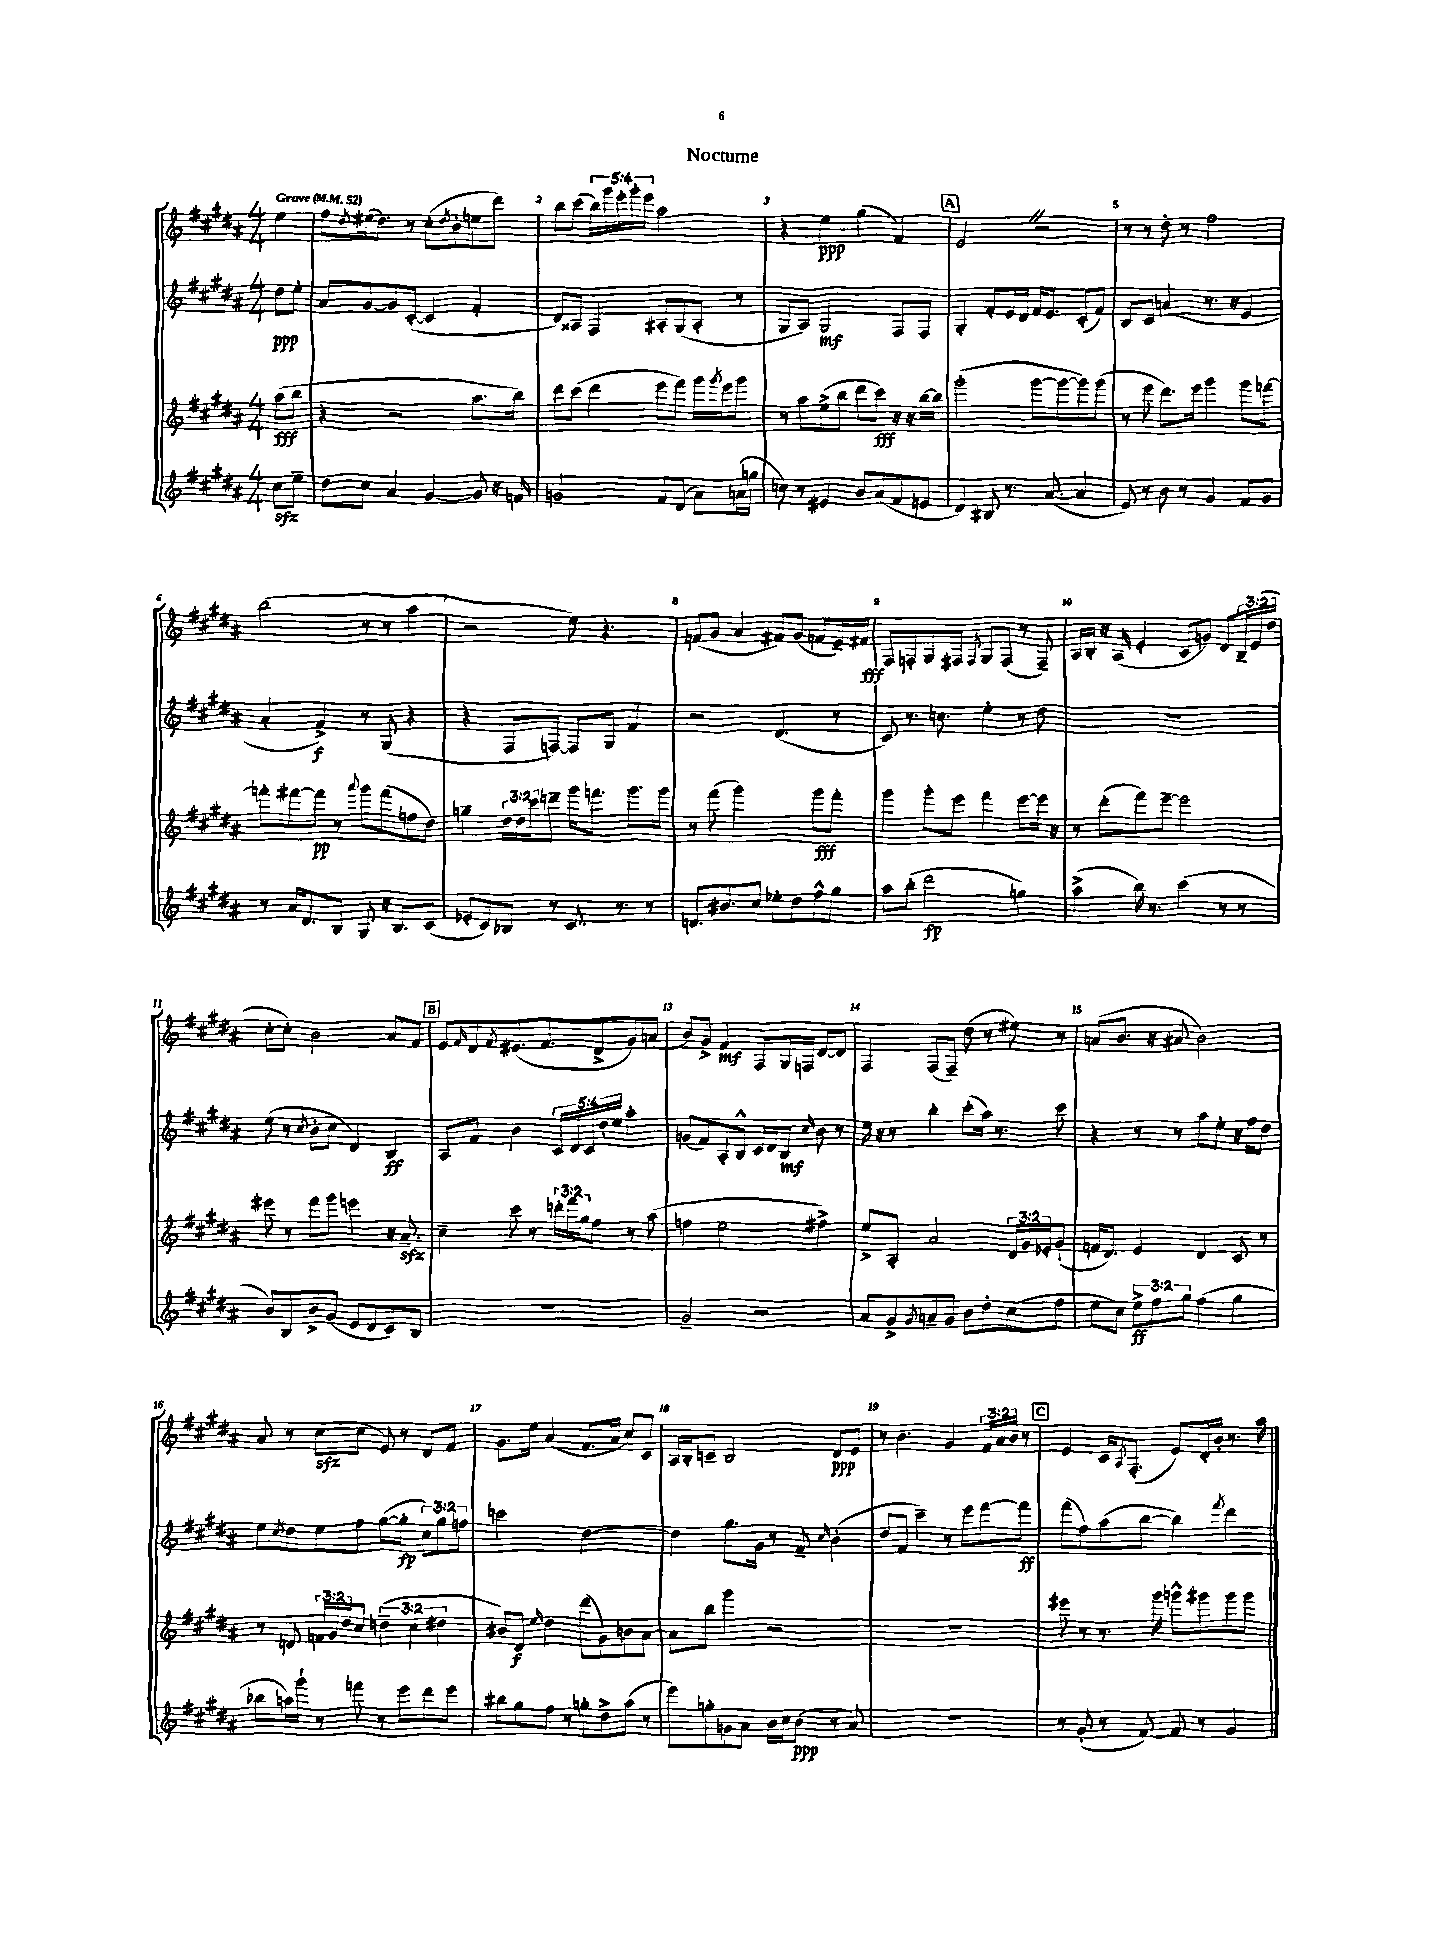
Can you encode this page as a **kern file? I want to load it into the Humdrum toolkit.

**kern	**kern	**kern	**kern
*staff4	*staff3	*staff2	*staff1
*clefG2	*clefG2	*clefG2	*clefG2
*k[f#c#g#d#a#]	*k[f#c#g#d#a#]	*k[f#c#g#d#a#]	*k[f#c#g#d#a#]
*M4/4	*M4/4	*M4/4	*M4/4
*MM52	*MM52	*MM52	*MM52
8cc#\L	(8aa#\L	8dd#\L	4ee\
8ee~\J	8bb\J	8ee'\J	.
=	=	=	=
8dd#\L	4r	8a#/L	8ff#\L
.	.	.	8qdd#/
8cc#\J	.	[8g#/	(16ee#\k
.	.	.	8.dd#\J)
4a#/	2r	8g#/]	.
.	.	([8c#'/J	8r
[4g#/	.	4c#/]	(8cc#'\L
.	.	.	8qdd#/
.	.	.	8b'\
8g#/]	8.aa#\L	4f#'/	8ee\
16r	.	.	8ddd#\J)
16f/	16bb\Jk)	.	.
=	=	=	=
2g/	8ddd#\L	8d#/L)	8bb\L
.	(8ccc#\J	8A##/J	(8ccc#\J
.	4ddd#\	4F#/	20bb\LL)
.	.	.	20ggg#\
.	.	.	20eee'\
.	.	.	20ggg#'\
.	.	.	20eee\JJ
8f#/L	8eee\L	8A#'/L	2aa#\
(8d#/J	8fff#\J)	(8G#/	.
8a#\L)	16ggg#\LL	8A#'/J	.
.	8qggg#/	.	.
.	16eee\J	.	.
(16a\L	8ggg#\J	8r	.
16gg\JJ	.	.	.
=	=	=	=
8cc\)	8r	8G#/L	4r
8r	8aa#\L	8A#/J)	.
4e#/	(8ee^\	2G#/	4ee\
.	8bb\J	.	.
8b/L	8ddd#\L	.	(4gg#\
(8a#/	8ccc#\J)	.	.
8f#/	16r	8F#/L	4f#/)
.	16r	.	.
8e/J	[16bb\LL	8F#/J	.
.	16bb\]JJ	.	.
=	=	=	=
4d#/)	(2ggg#'\	4G#'/	2e/
8B#/	.	8f#'/L	.
8.r	.	16e/L	.
.	.	16d#/JJ	.
.	[8ggg#\L	16f#/LK	2r
([8.a#/	.	8.e/J	.
.	8ggg#\_	.	.
4a#/]	8ggg#\])	(8c#'/L	.
.	(8ggg#\J	8f#/J)	.
=	=	=	=
8e/)	8r	8B/L	8r
8r	8eee\	8c#/J	8r
8b\	8.ddd#\L)	(4a/	8dd#'\
8r	.	.	8r
.	16eee\Jk	.	.
4g#/	4ggg#\	8.r	2ff#\
.	.	16r	.
8f#/L	8ggg#\L	4e/	.
8g#/J	[8fff\J	.	.
=	=	=	=
8r	8fff'\]L	4a#'/	(2bb\
16a#/LK	[8fff#\	.	.
8.d#/	.	.	.
.	8fff#\]J	4f#^/)	.
8B/J	8r	.	.
.	8qqaaa#/	.	.
8G#/	8ggg#\L	8r	8r
16r	(8fff#\	(8G#/	8r
8.B/L	.	.	.
.	8ff\	4r	4aa#\
(8c#/J	8dd#\J)	.	.
=	=	=	=
8e-'/L	4gg~\	4r	2r
8c#/)	.	.	.
8B-/J	24dd#\LL	8F#/L	.
.	24dd#\	.	.
.	24ccc#\J	.	.
8r	8ddd~\J	[8F/J)	.
8.c#/	16ggg#\LK	8F/]L	8ee\)
.	8.fff\J	.	.
.	.	8G#/J	4.r
8.r	.	.	.
.	8.ggg#\L	4f#/	.
8r	.	.	.
.	16ggg#\Jk	.	.
=	=	=	=
8.d/L	8r	2r	(8f/L
.	(8fff#\	.	8g#/J
8.b#/	.	.	.
.	2ggg#\)	.	4a#/
8cc#/J	.	.	.
8ee-'\L	.	(4.d#/	8f#/L)
8dd#\	.	.	(8g#/J
8ff#^^\	8ggg#\L	.	8f/L
8gg#\J	8fff#'\J	8r	16e~/L)
.	.	.	16f#/JJ
=	=	=	=
8aa#\L	4ggg#\	8c#/)	8F#/L
(8bb'\J	.	8.r	8F'/
2ddd#\	8ggg#'\L	.	8G#/
.	.	8.cc\	.
.	8eee\J	.	8F#/J
.	.	.	8qF#/
.	4fff#\	4ee'\	8G#/L
.	.	.	(8F#/J
4gg\)	[8eee\L	8r	8r
.	16eee\]Jk	8dd#\	8F#~/)
.	16r	.	.
=	=	=	=
(4aa#^\	8r	1r	16A#/LL
.	.	.	16B'/JJ
.	(8ddd#'\L	.	16r
.	.	.	(16A#/
16bb\)	8fff#\)	.	4e'/
8.r	.	.	.
.	[8eee~\J	.	.
(4ccc#\	2eee\]	.	8c#/L
.	.	.	8g/J)
8r	.	.	8d#/L
8r	.	.	24B~/L
.	.	.	(24e/
.	.	.	24dd#/JJ
=	=	=	=
8b/L)	8eee#\	(8ee\	[8cc#'\L
8B/	8r	8r	8cc#'\]J)
.	.	8qcc#/	.
8b^/	8fff#\L	8b'\L	2b\
(8g#/J	8ggg#\J	8cc#\J	.
8e/L	4eee\	4d#/)	.
8d#/	.	.	.
8c#/)	16r	4B/	8a#/L
.	8.a#~/	.	.
8B/J	.	.	8f#/J
=	=	=	=
1r	4cc#~\	8A#/L	8e/L
.	.	.	16qqf#/
.	.	8f#/J	8d#/
.	.	.	8qf#/
.	8ccc#\	4b\	(8.e#/
.	8r	.	.
.	.	.	8.f#/
.	24ddd'\LL	20c#/LL	.
.	24fff#\	.	.
.	.	20d#/	.
.	24gg#\J	.	.
.	.	20c#/	.
.	8ff#\J	.	8d#^/
.	.	20dd#'/	.
.	.	20ee/JJ	.
.	8r	4aa#'\	8g#/)
.	(8aa#\	.	(8a/J
=	=	=	=
2g#~/	4ff\	(8g/L	8b/L)
.	.	8f#/)	8g#^/J
.	2ee\	8A#'/	4f#/
.	.	8B^^/J	.
2r	.	16c#/LL	8F#/L
.	.	16d#/J	.
.	.	8B/J	16G#/L
.	.	.	16F/JJ
.	.	16qqcc#/	.
.	4ff#^\)	8b\	[8d#/L
.	.	8r	8d#/]J
=	=	=	=
8a#/L	8ee^/L	16ee\	4F#/
.	.	16r	.
8g#^/	8A#'/J	8r	.
8qg#/	.	.	.
8a~/	2a#/	4bb'\	(8F#/L
8g#/J	.	.	8F#~/J)
8b\L	.	(8ccc#'\L	(8dd#\
8dd#'\	.	16aa#\Jk)	8r
.	.	8.r	.
(8cc#\	24d#/LL	.	8ee#\)
.	24g#/	.	.
.	24e-'/J	.	.
8ff#\J	(8g#`/J	8ccc#\	8r
=	=	=	=
8ee\L	16f/LK	4r	(8a/L
.	8.d#/J)	.	.
8cc#\J)	.	.	8.b/J
12ee^\L	4e/	8r	.
.	.	.	16r
12ff#\	.	.	.
.	.	8r	8a#/
12gg#\J	.	.	.
(4ff#\	4d#/	8aa#\L	2b\)
.	.	8ee'\J	.
4gg#\	8c#/	16r	.
.	.	16ff#\LK	.
.	8r	8dd#\J	.
=	=	=	=
8bb-\L	8r	8ee\L	8a#/
.	.	8qcc#/	.
16aa\L)	8d/	8dd#\	8r
16ggg#`\JJ	.	.	.
8r	24f/LL	8ee\	([8cc#\L
.	24g#/	.	.
.	24dd#/J	.	.
8fff\	8cc#/J	8ff#\J	8cc#\]J
8r	(6dd~\	([8gg#\L	8e/)
8eee\L	.	8gg#'\]J	8r
.	6cc#\	.	.
8ddd#\	.	12cc#\L)	8d#/L
.	6dd#\	12gg#\	.
8eee\J	.	.	8f#/J
.	.	12ff\J	.
=	=	=	=
8bb#\L	8b#/L)	2ccc\	8.g#\L
8gg#\	8d#/J	.	.
.	.	.	16ee\Jk
.	16qqee/	.	.
8ff#\J	4dd#\	.	(4a#/
8r	.	.	.
8gg'\L	(8ddd#\L	[2dd#\	8.f#/L
8dd#^\	8g#\)	.	.
.	.	.	16a#/Jk
(8aa#\J	8b\	.	8cc#/L)
8r	[8a#\J	.	8c#/J
=	=	=	=
8eee\L)	8a#\]L	4dd#\]	16A#/LL
.	.	.	16B'/J
8gg'\	8bb\J	.	8c~/J
8g\	4ggg#\	8.gg#\L	2B/
8a#\J	.	.	.
.	.	16g#\Jk	.
16b\LL	2r	8r	.
16cc#\J	.	.	.
(8b\J	.	8f#~/	.
.	.	16qqcc#/	.
8r	.	(4b'\	8d#/L
8a#/)	.	.	8e/J
=	=	=	=
1r	1r	8dd#/L	8r
.	.	8f#/J	4.b\
.	.	4ccc#~\)	.
.	.	8r	4g#/
.	.	8eee\L	.
.	.	[8fff#\	24f#/LL
.	.	.	24a#/
.	.	.	24b/JJ
.	.	8fff#\]J	8r
=	=	=	=
8r	8eee#\	(8fff#\L	4e/
(8g#'/	8r	8ff#\)	.
8r	8.r	(8aa#\	16c#/LK
.	.	.	8qA#/
.	.	.	(8.F#'/J
[8f#/)	.	[8bb\J	.
.	16ggg#\	.	.
8f#/]	8ggg^^\L	4bb\])	8e/L)
8r	8ggg#\	.	16d#'/L
.	.	.	16b'/JJ
.	.	8qfff#/	.
4g#/	8ggg#\	4ddd#\	8.r
.	8ggg#\J	.	.
.	.	.	16aa#\
==	==	==	==
*-	*-	*-	*-
